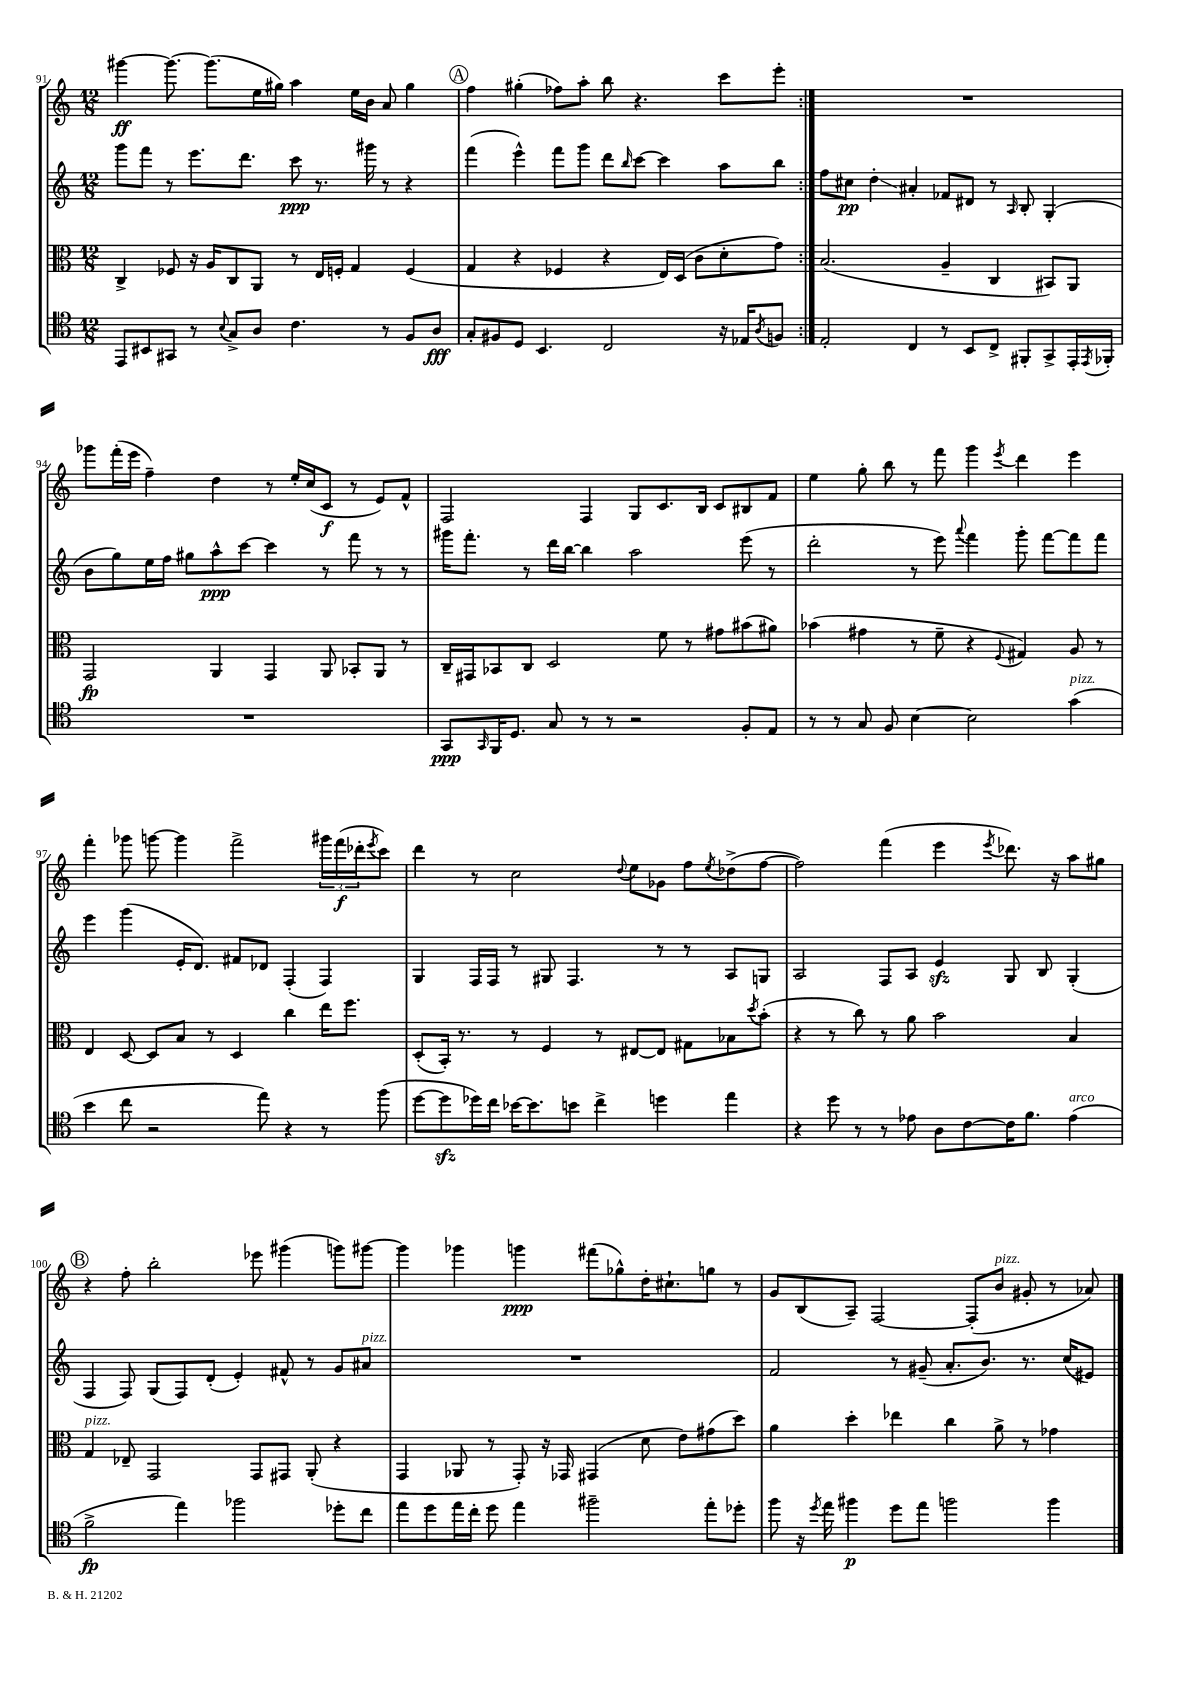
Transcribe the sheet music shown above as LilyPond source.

<<
\new StaffGroup <<
\new Staff = "s0" {
    \clef treble \key c \major \numericTimeSignature \time 12/8
    \repeat volta 2 { gis'''4~\ff gis'''8.~ gis'''8.( e''16 gis''16) a''4 e''16 b'16 a'8 gis''4 |
    \mark \markup { \circle "A" } f''4 gis''4-.( fes''8) a''8-. b''8 r4. c'''8 e'''8-. | }
    R1. |
    ges'''8 f'''16-.( e'''16 f''4--) d''4 r8 e''16-. c''16( c'8\f r8 e'8) f'8-^ |
    f2 f4 g8 c'8. b16 c'8 bis8 f'8 |
    e''4 g''8-. b''8 r8 f'''8 g'''4 \acciaccatura { e'''8 } d'''4 e'''4 |
    f'''4-. ges'''8 g'''8~ g'''4 f'''2-> \tuplet 3/2 { gis'''16 f'''16\f( des'''16-. } \acciaccatura { e'''8 } c'''8) |
    d'''4 r8 c''2 \appoggiatura { d''8 } e''8 ges'8 f''8 \acciaccatura { e''8 } des''8->( f''8~ |
    f''2) f'''4( e'''4 \acciaccatura { e'''8 } des'''8.) r16 a''8 gis''8 |
    \mark \markup { \circle "B" } r4 f''8-. b''2-. ees'''8 gis'''4( g'''8) gis'''8~ |
    gis'''4 ges'''4 g'''4\ppp fis'''8( ges''8-^) d''16-. cis''8.-! g''8 r8 |
    g'8 b8( a8--) f2~ f8-.( b'8^\markup { \italic "pizz." } gis'8-. r8 aes'8) \bar "|." |
}
\new Staff = "s1" {
    \clef treble \key c \major \numericTimeSignature \time 12/8
    \repeat volta 2 { g'''8 f'''8 r8 e'''8. d'''8. c'''8\ppp r8. gis'''16 r8 r4 |
    \mark \markup { \circle "A" } f'''4( e'''4-^) f'''8 g'''8 d'''8 \grace { b''16 } c'''8~ c'''4 a''8 b''8 | }
    f''8 cis''8\pp d''4-.\glissando ais'4-. fes'8 dis'8 r8 \grace { a16 } b8-. g4-.( |
    b'8 g''8) e''16 f''16 gis''8 a''8-^\ppp c'''8~ c'''4 r8 f'''8 r8 r8 |
    gis'''16 f'''8.-. r8 d'''16 b''16~ b''4 a''2 e'''8( r8 |
    d'''2-. r8 e'''8) \appoggiatura { a'''8 } f'''4 g'''8-. f'''8~ f'''8 f'''8 |
    e'''4 g'''4( e'16-. d'8.) fis'8 des'8 f4-.( f4) |
    g4 f16 f16 r8 gis8 f4. r8 r8 a8 g8 |
    a2 f8 a8 e'4\sfz g8 b8 g4-.( |
    \mark \markup { \circle "B" } f4 f8) g8( f8) d'8-.( e'4-.) fis'8-^ r8 g'8 ais'8^\markup { \italic "pizz." } |
    R1. |
    f'2 r8 gis'8--( a'8.-. b'8.) r8. c''16( eis'8) \bar "|." |
}
\new Staff = "s2" {
    \clef alto \key c \major \numericTimeSignature \time 12/8
    \repeat volta 2 { c4-> fes8 r16 a16 c8 a,8 r8 e16 f16-. g4 f4( |
    \mark \markup { \circle "A" } g4 r4 fes4 r4 e16) d16( c'8 d'8-. g'8) | }
    b2.( a4-- c4 bis,8) a,8 |
    g,2\fp a,4 g,4 a,8 bes,8-. a,8 r8 |
    c16-- gis,16 bes,8 c8 d2 f'8 r8 gis'8 bis'8( ais'8) |
    bes'4( gis'4 r8 f'8-- r4 \appoggiatura { f8 } gis4) a8 r8 |
    e4 d8~ d8 b8 r8 d4 c''4 e''16 f''8. |
    d8-.( b,16-.) r8. r8 f4 r8 eis8~ eis8 gis8 bes8 \acciaccatura { d''8 } b'8-.( |
    r4 r8 c''8) r8 a'8 b'2 b4 |
    \mark \markup { \circle "B" } g4^\markup { \italic "pizz." } ees8-- g,2 g,8 gis,8 a,8-.( r4 |
    g,4 aes,8 r8 g,8-.) r16 ges,16 gis,4( d'8 e'8) gis'8( d''8) |
    a'4 d''4-. ees''4 c''4 a'8-> r8 ges'4 \bar "|." |
}
\new Staff = "s3" {
    \clef tenor \key c \major \numericTimeSignature \time 12/8
    \repeat volta 2 { e,8 bis,8 gis,8 r8 \appoggiatura { b8 } g8-> a8 c'4. r8 f8 a8\fff |
    \mark \markup { \circle "A" } g8-. fis8 d8 b,4. c2 r16 ees16 \acciaccatura { a8 } f8 | }
    e2-. c4 r8 b,8 c8-> fis,8-. g,8-> e,16-. \acciaccatura { e,8 } fes,16-. |
    R1. |
    g,8\ppp \grace { g,16 } f,16 d8. g8 r8 r8 r2 f8-. e8 |
    r8 r8 g8 f8 b4~ b2 g'4^\markup { \italic "pizz." }( |
    b'4 c''8 r2 e''8) r4 r8 f''8( |
    d''8~ d''8\sfz des''16) c''16 bes'16~ bes'8. b'8 c''4-> d''4 e''4 |
    r4 d''8 r8 r8 ees'8 a8 c'8~ c'16 f'8. ees'4^\markup { \italic "arco" }( |
    \mark \markup { \circle "B" } f'2->\fp e''4) fes''2 des''8-. c''8 |
    e''8 d''8 e''16 c''16-. d''8 e''4 fis''2-- e''8-. des''8-. |
    f''8 r16 \acciaccatura { d''8 } e''16 fis''4\p d''8 e''8 f''2 f''4 \bar "|." |
}
>>
>>
\layout { \context { \Score currentBarNumber = #91 } }
